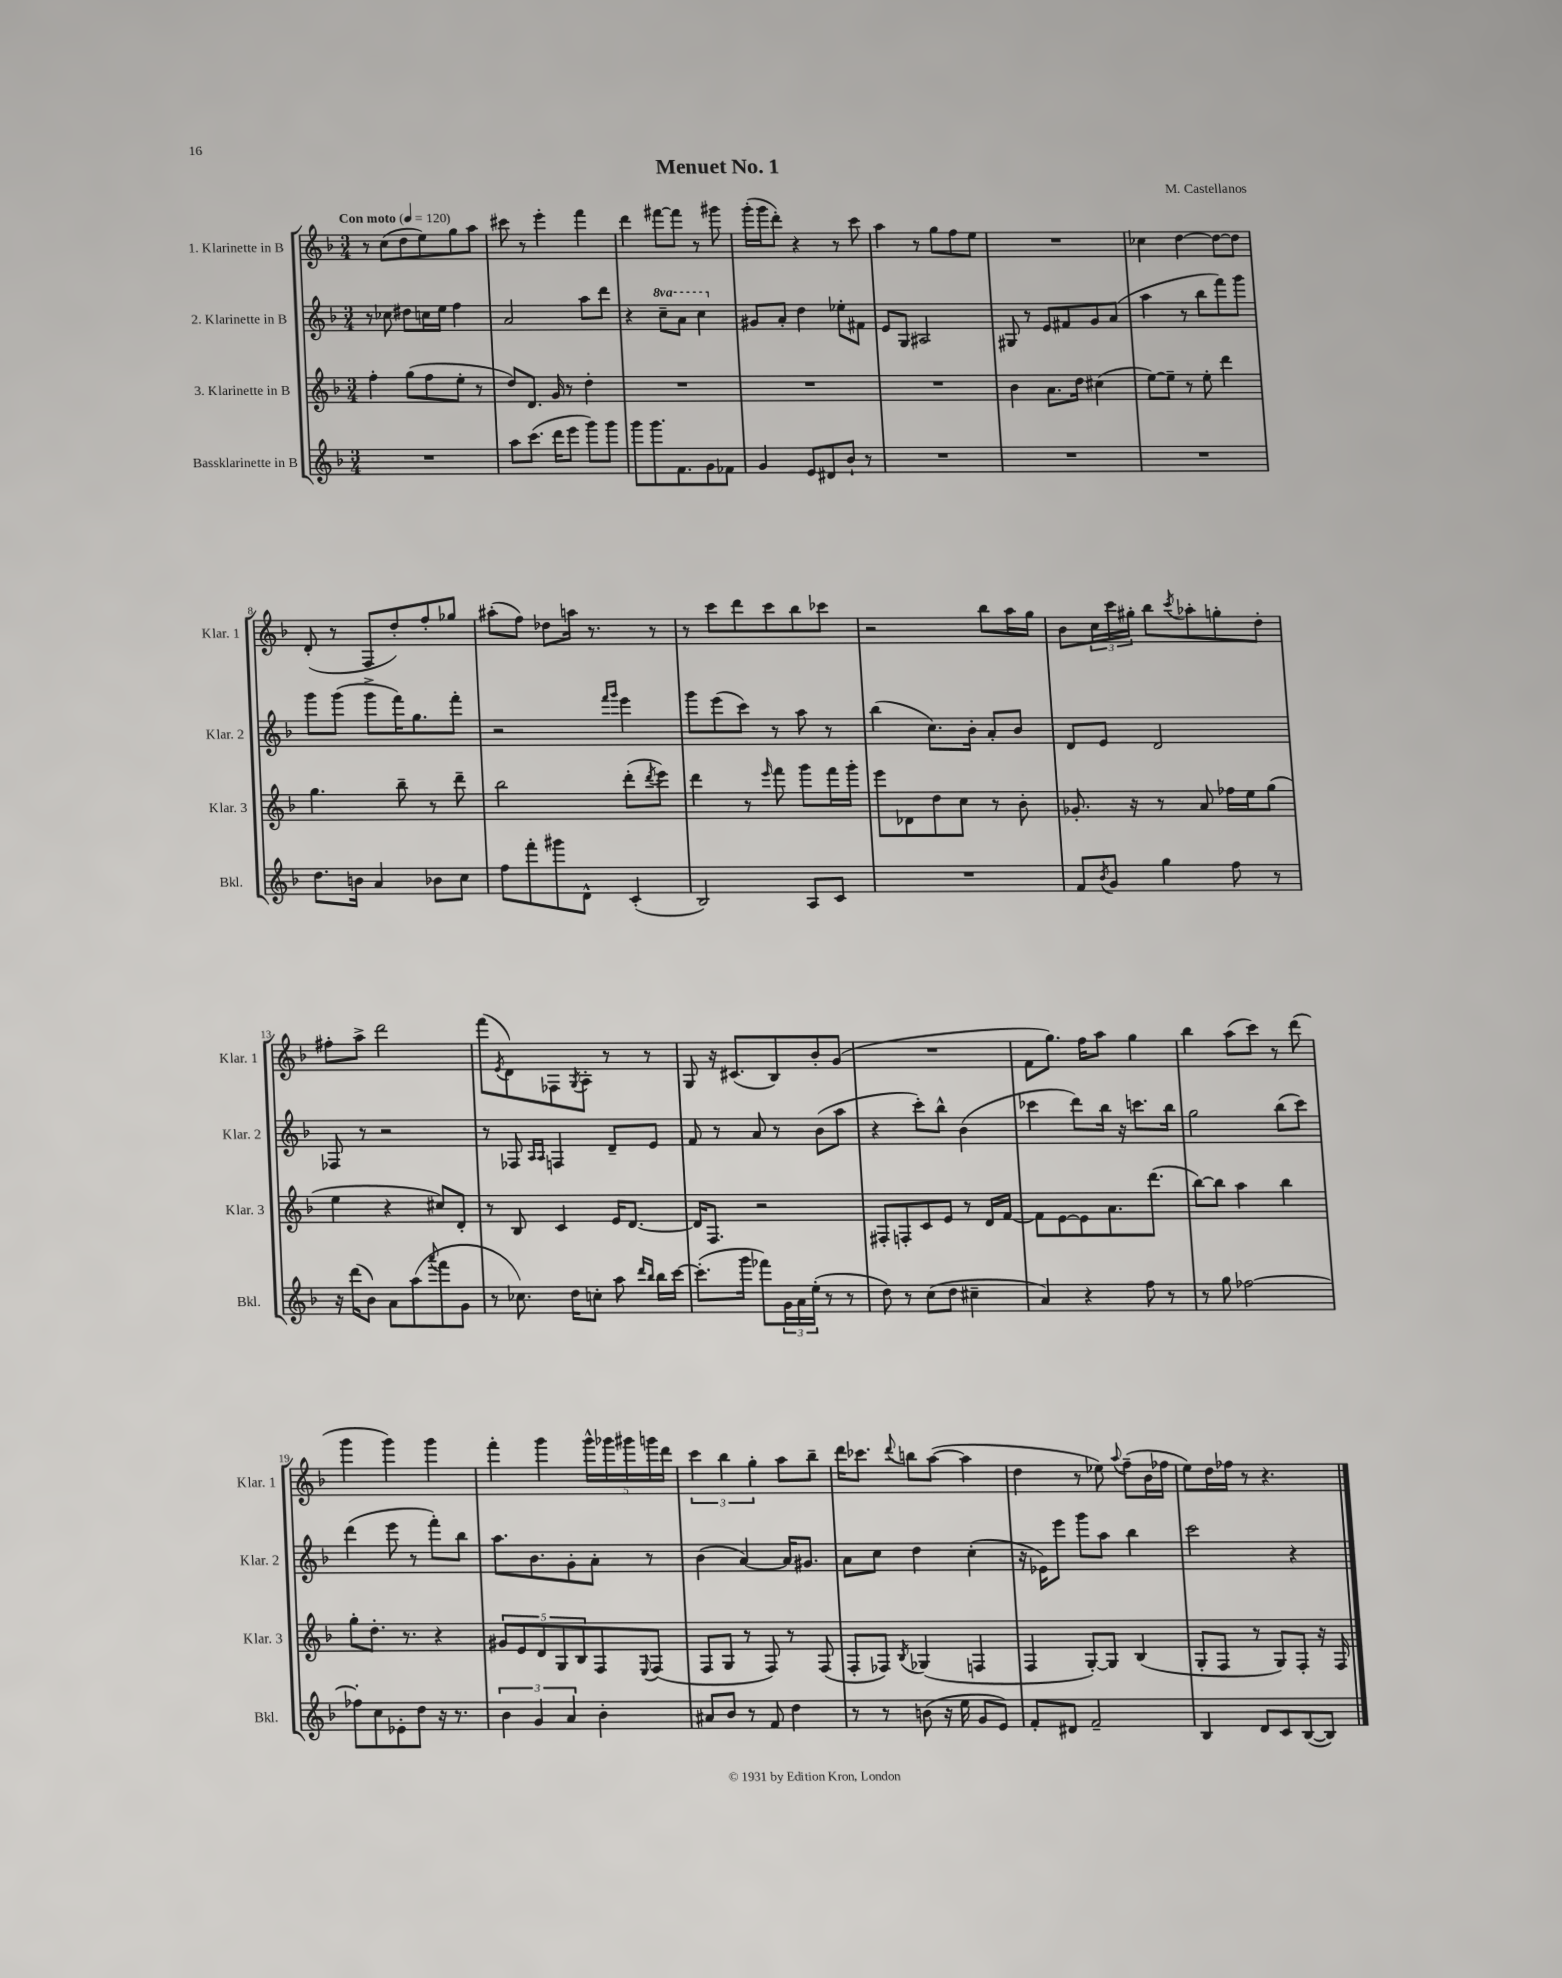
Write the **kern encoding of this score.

**kern	**kern	**kern	**kern
*staff4	*staff3	*staff2	*staff1
*clefG2	*clefG2	*clefG2	*clefG2
*k[b-]	*k[b-]	*k[b-]	*k[b-]
*M3/4	*M3/4	*M3/4	*M3/4
*MM120	*MM120	*MM120	*MM120
2.r	4ff'	8r	8r
.	.	8cc-	(8cc
.	(8gg	8dd#	8dd
.	8ff	16cc	8ee)
.	.	16ee	.
.	8ee'	4ff	8gg
.	8r	.	8aa
=	=	=	=
8aa	8dd)	2a	8ccc#
(8.ccc	8.d	.	8r
.	.	.	4eee'
16ddd	16g	.	.
8eee	8r	.	.
8ggg)	4dd'	8aa	4fff
8ggg	.	8ddd	.
=	=	=	=
8ggg	2.r	4r	4ddd
8.ggg	.	.	.
.	.	8ccc~	[8fff#
8.f	.	.	.
.	.	8aa	8fff#]
8g	.	4ccc	8r
8f-	.	.	8ggg#
=	=	=	=
4g	2.r	8g#	(16ggg'
.	.	.	16ggg
.	.	8a'	8ddd')
8e	.	4dd	4r
8d#	.	.	.
8b-`	.	8ee-'	8r
8r	.	8f#	8ccc
=	=	=	=
2.r	2.r	8e	4aa
.	.	8G	.
.	.	2A#	8r
.	.	.	8gg
.	.	.	8ff
.	.	.	8ee
=	=	=	=
2.r	4b-	8G#	2.r
.	.	8r	.
.	8.a	8e	.
.	.	8f#	.
.	16dd	.	.
.	(4cc#	8g	.
.	.	(8a	.
=	=	=	=
2.r	[8ee)	4aa	4cc-
.	8ee~]	.	.
.	8r	8r	[4dd
.	8ee'	8bb-	.
.	4ddd	8fff)	8dd_
.	.	8ggg	8dd]
=	=	=	=
8.dd	4.gg	8ggg	(8d'
.	.	(8ggg	8r
16b	.	.	.
4a	.	8ggg^	8F
.	8bb-~	16fff)	8dd')
.	.	8.gg	.
8b-	8r	.	8ff'
8cc	8ddd~	8fff'	8gg-
=	=	=	=
8ff	2bb-	2r	(8aa#'
8fff'	.	.	8ff)
8ggg#	.	.	8dd-
8d^^	.	.	16aa
.	.	.	8.r
.	.	16qqfff	.
.	.	16qqggg	.
(4c'	(8ddd'	4eee	.
.	8qddd	.	.
.	8eee)	.	8r
=	=	=	=
2B-)	4ddd	8ggg	8r
.	.	(8eee	8ccc
.	8r	8ccc)	8ddd
.	16qqeee	.	.
.	8fff	8r	8ccc
8A	8ggg	8aa	8bb-
8c	16fff	8r	8ccc-
.	16ggg'	.	.
=	=	=	=
2.r	8eee	(4bb-	2r
.	8d-	.	.
.	8dd	8.cc)	.
.	8cc	.	.
.	.	16b-'	.
.	8r	8a'	8bb-
.	8b-'	8b-	16aa
.	.	.	16gg
=	=	=	=
8f	8.g-'	8d	8b-
8qb-	.	.	.
8g	.	8e	24cc
.	.	.	24ccc
.	16r	.	.
.	.	.	24gg#'
4gg	8r	2d	8bb-
.	.	.	8qccc
.	8a	.	8aa-'
8ff	16ff-	.	8gg'
.	16ee	.	.
8r	(8gg	.	8dd'
=	=	=	=
16r	4ee	8F-	8ff#'
(16ddd	.	.	.
8b-)	.	8r	8aa^
8a	4r	2r	2ddd
(8aa	.	.	.
8qqaaa	.	.	.
8fff	8cc#)	.	.
8g	8d'	.	.
=	=	=	=
8r	8r	8r	(8fff
.	.	.	8qe
8.cc-)	8B-	8F-	8d)
.	.	16qqA	.
.	.	16qqA	.
.	4c	4F	8F-
16dd	.	.	.
.	.	.	8qG
8cc'	.	.	8A'
8aa	16e	8d~	8r
.	[8.d	.	.
16qqddd	.	.	.
16qqbb-	.	.	.
16bb-	.	8e	8r
[16ccc	.	.	.
=	=	=	=
(8.ccc']	16d]	8f	8G
.	8.F	.	.
.	.	8r	16r
16ggg	.	.	(8.c#
8fff-)	2r	8a	.
24g	.	8r	8B-)
24a	.	.	.
(24ee'	.	.	.
8r	.	(8b-	8b-'
8r	.	8aa	(8g
=	=	=	=
8dd)	8F#'	4r	2.r
8r	8F'	.	.
(8cc	8c	8ccc')	.
8dd	8e	8bb-^^	.
4cc#~	8r	(4b-	.
.	16d	.	.
.	[16f	.	.
=	=	=	=
4a)	8f]	4ccc-	8f
.	[8e	.	8.gg)
4r	8e]	8ddd)	.
.	.	.	16ff
.	8.a	16bb-	8aa
.	.	16r	.
8ff	.	8.ccc	4gg
.	(8.ddd	.	.
8r	.	.	.
.	.	16bb-	.
=	=	=	=
8r	[8bb-)	2gg	4bb-
8gg	8bb-]	.	.
[2ff-	4aa	.	(8aa
.	.	.	8ccc)
.	4bb-	(8bb-	8r
.	.	8ccc)	(8ddd
=	=	=	=
8ff-']	8gg'	(4ddd	4ggg
8cc	8.dd'	.	.
8e-'	.	8eee	4ggg)
.	8.r	.	.
8dd	.	8r	.
16r	4r	8fff')	4ggg
8.r	.	.	.
.	.	8bb-	.
=	=	=	=
6b-	10g#	8.aa	4fff'
.	10e	.	.
6g	.	.	.
.	.	8.b-	.
.	10d	.	.
.	.	.	4ggg
.	10G	.	.
6a	.	.	.
.	.	8g'	.
.	10B-	.	.
4b-'	8F	8a'	20ggg^^
.	.	.	20ggg-
.	.	.	20ggg#
.	8qqE	.	.
.	(8F	8r	.
.	.	.	20ggg
.	.	.	20ddd
=	=	=	=
8a#	8F	(4b-	6ccc
8b-	8G	.	.
.	.	.	6bb-
8r	8r	[4a)	.
.	.	.	6gg'
8f	8F)	.	.
4dd	8r	16a]	8aa
.	.	8.g#	.
.	(8F	.	8bb-~
=	=	=	=
8r	8F'	8a	16ddd
.	.	.	8.ccc-
8r	8F-)	8cc	.
.	8qB-	.	8qqddd
(8b	(4G-	4dd	8bb
16r	.	.	([8aa
16ee	.	.	.
8g	4F	(4cc'	4aa]
8e)	.	.	.
=	=	=	=
8f'	4F	16r	4dd
.	.	16e-)	.
8d#	.	8eee	.
2f~	[8G')	8ggg	8r
.	8G]	8aa	8ee-)
.	.	.	8qqaa
.	(4B-	4bb-	(8ff~
.	.	.	16b-
.	.	.	16ff-
=	=	=	=
4B-	8G'	2ccc	8ee)
.	8F	.	16dd
.	.	.	16ff-
8d	8r	.	8r
8c	8G)	.	4.r
([8B-	8F'	4r	.
8B-])	16r	.	.
.	16F	.	.
==	==	==	==
*-	*-	*-	*-
